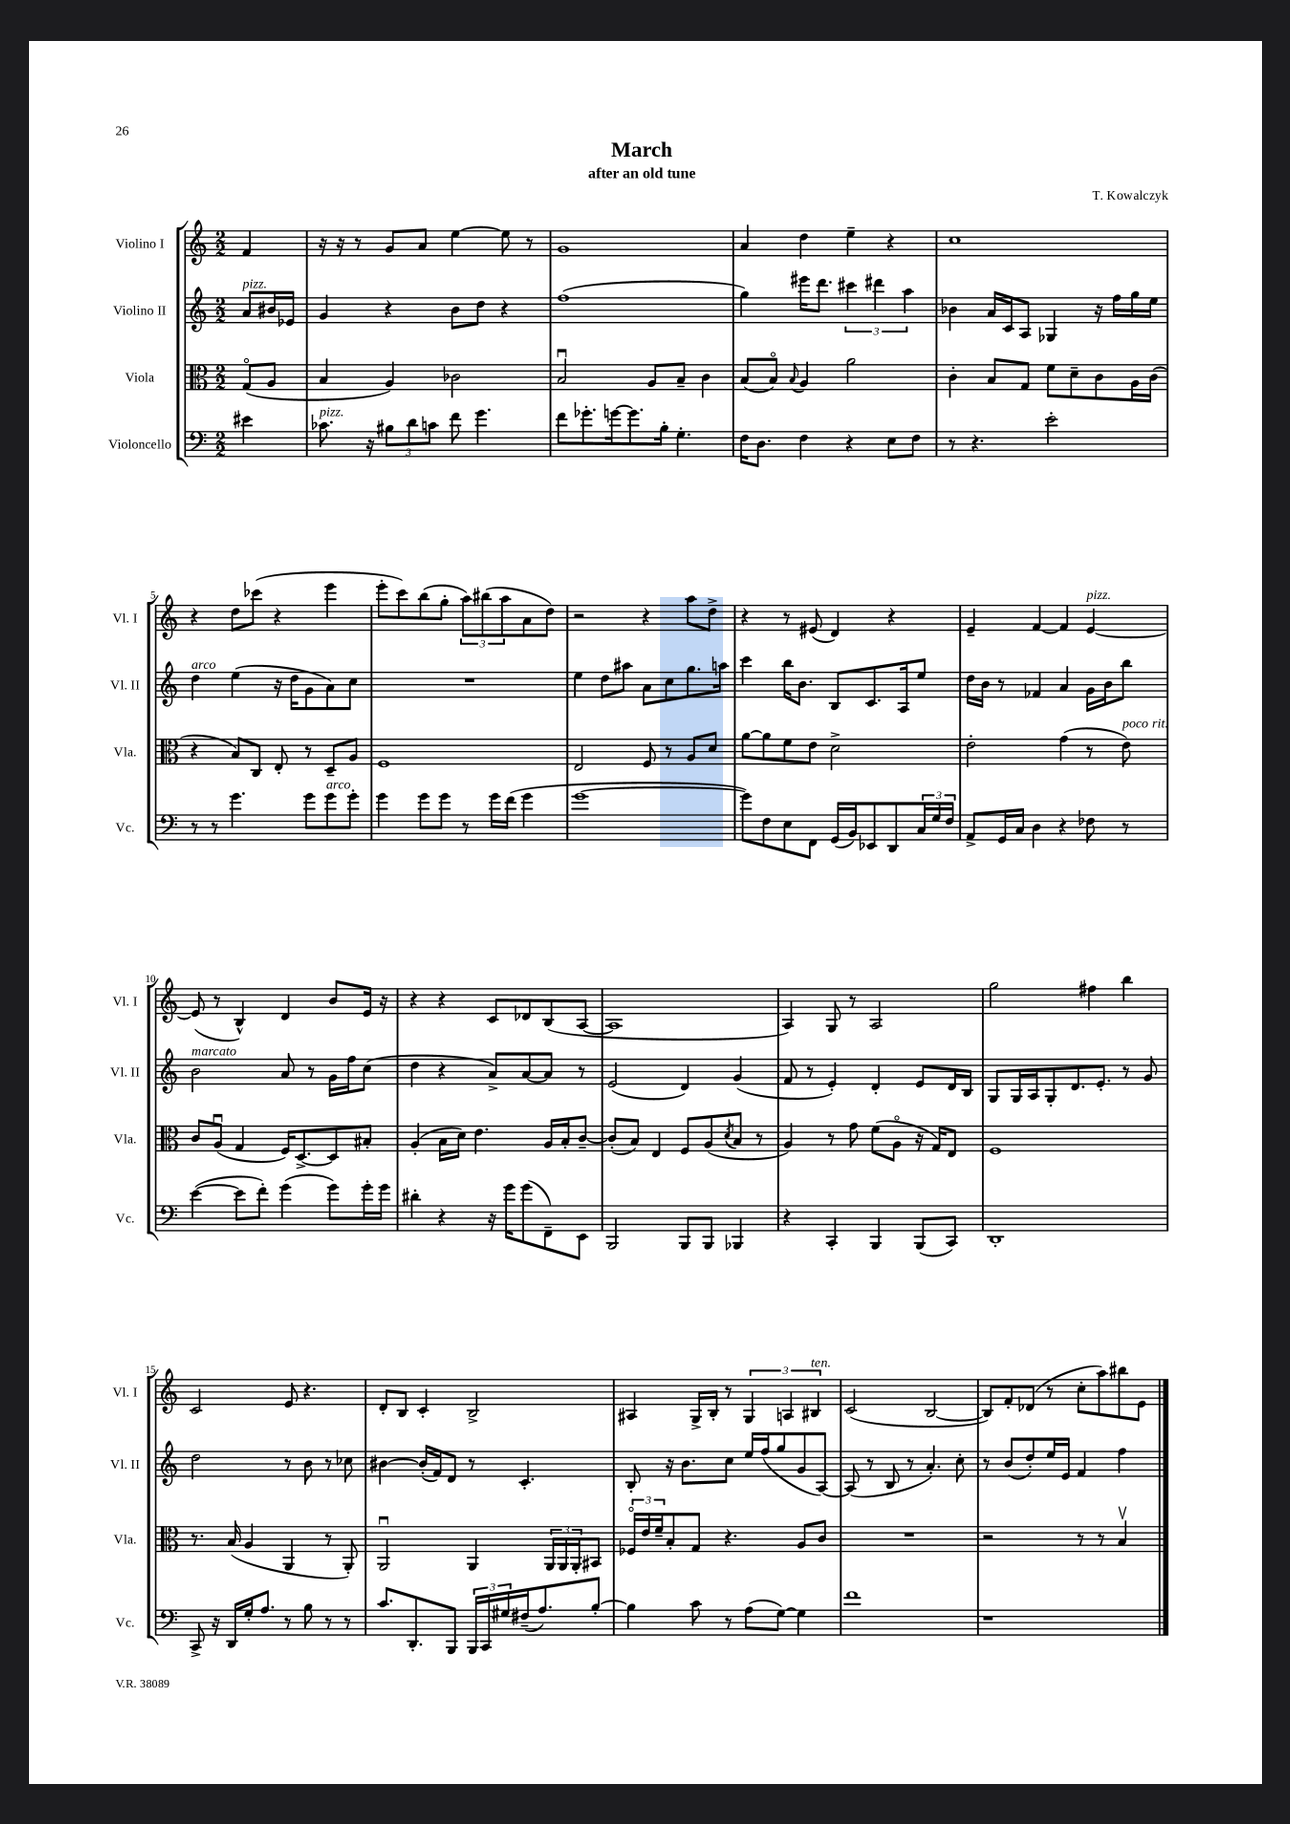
\header { title = "March" composer = "T. Kowalczyk" subtitle = "after an old tune" }
<<
\new StaffGroup <<
\new Staff = "s0" \with { instrumentName = "Violino I" shortInstrumentName = "Vl. I" } {
    \clef treble \key c \major \numericTimeSignature \time 2/2 \partial 4
    f'4 |
    r16 r16 r8 g'8 a'8 e''4~ e''8 r8 |
    g'1 |
    a'4 d''4 e''4-- r4 |
    c''1 |
    r4 d''8 ces'''8( r4 e'''4 |
    e'''8-. c'''8) b''8( g''8-. \tuplet 3/2 { a''8) bis''8( a''8 } a'8 d''8) |
    r2 r4 a''8 d''8-> |
    r4 r8 eis'8( d'4) r4 |
    e'4-- f'4~ f'4 e'4~^\markup { \italic "pizz." } |
    e'8( r8 b4-^) d'4 b'8 e'16 r16 |
    r4 r4 c'8 des'8 b8( a8~ |
    a1 |
    a4) g8 r8 a2 |
    g''2 fis''4 b''4 |
    c'2 e'8 r4. |
    d'8-. b8 c'4-. b2-> |
    ais4 g16-> b16-. r8 \tuplet 3/2 { g4 a4 bis4^\markup { \italic "ten." } } |
    c'2( b2~ |
    b8) f'8-. des'8( r8 c''8-. a''8) bis''8 e'8 \bar "|." |
}
\new Staff = "s1" \with { instrumentName = "Violino II" shortInstrumentName = "Vl. II" } {
    \clef treble \key c \major \numericTimeSignature \time 2/2 \partial 4
    a'8^\markup { \italic "pizz." } bis'16 ees'16 |
    g'4 r4 b'8 d''8 r4 |
    f''1( |
    g''4) eis'''16 d'''8. \tuplet 3/2 { cis'''4 dis'''4 a''4 } |
    bes'4 a'16 c'16 a8 ges4 r16 f''16 g''16 e''16 |
    d''4^\markup { \italic "arco" } e''4( r16 d''16 g'8 a'8) c''8 |
    R1 |
    e''4 d''8 ais''8 a'8 c''8 g''8. a''16 |
    c'''4 b''16 b'8. b8 c'8. a16 e''8 |
    d''16 b'16 r8 fes'4 a'4 g'16 b'16 b''8 |
    b'2^\markup { \italic "marcato" } a'8 r8 g'16 f''16 c''8( |
    d''4 r4 a'8->) a'8~ a'8 r8 |
    e'2( d'4) g'4( |
    f'8 r8 e'4-.) d'4-. e'8 d'16 b16 |
    g8 g16 a16 g8-. d'8. e'8.-. r8 g'8 |
    d''2 r8 b'8 r8 ces''8 |
    bis'4~ bis'16-.( f'16) d'8 r8 c'4.-. |
    b8-. r16 b'8. c''8 e''16 f''16( g''8 g'8 a8~) |
    a8( r8 b8 r8 a'4.-.) c''8-. |
    r8 b'8( d''8-.) e''16 e'16 f'4 f''4 \bar "|." |
}
\new Staff = "s2" \with { instrumentName = "Viola" shortInstrumentName = "Vla." } {
    \clef alto \key c \major \numericTimeSignature \time 2/2 \partial 4
    g8\flageolet( a8 |
    b4 a4) ces'2 |
    b2\downbow a8 b8-- c'4 |
    b8( b8\flageolet) \appoggiatura { b8 } a4 a'2 |
    c'4-. b8 g8 f'8 d'8-- c'8 a16 c'16( |
    r4 b8) c8 e8-. r8 d8-- a8 |
    f1 |
    e2 f8 r8 a8 d'8 |
    a'8~ a'8 f'8 e'8 d'2-> |
    e'2-. g'4( r8 e'8^\markup { \italic "poco rit." }) |
    c'8 a8\downbow( g4 f16) d8.~-> d8 bis8-. |
    a4-.( b16 d'16) e'4. a16 b16-. c'8~-- |
    c'8-.( b8) e4 f8 a8( \acciaccatura { d'8 } b8 r8 |
    a4) r8 g'8 f'8( a8\flageolet r16 g16) e8 |
    f1 |
    r8. b16( a4 a,4 r8 a,8-.) |
    a,2\downbow a,4 \tuplet 3/2 { a,16 a,16 a,16-. } bis,8 |
    \tuplet 3/2 { fes16\flageolet e'16 f'16-- } b8-. g8 r4. a8 c'8 |
    R1 |
    r2 r8 r8 b4\upbow \bar "|." |
}
\new Staff = "s3" \with { instrumentName = "Violoncello" shortInstrumentName = "Vc." } {
    \clef bass \key c \major \numericTimeSignature \time 2/2 \partial 4
    eis'4 |
    ces'8.^\markup { \italic "pizz." } r16 \tuplet 3/2 { bis8 d'8 c'8 } f'8 g'4. |
    f'8 ges'8.-. g'16~ g'8. b16-. g4.-. |
    f16 d8. f4 r4 e8 f8 |
    r8 r4. e'2-. |
    r8 r8 g'4. g'8 g'8^\markup { \italic "arco" } g'8-. |
    g'4 g'8 g'8 r8 g'16 f'16( g'4 |
    g'1~ |
    g'8) f8 e8 f,8 g,16( b,16) ees,8 d,8 \tuplet 3/2 { c16 g16 f16 } |
    a,8-> g,16 c16 d4 r4 fes8 r8 |
    e'4~( e'8 f'8-.) g'4( g'8) g'16-. g'16 |
    dis'4-. r4 r16 g'16 g'8( f,8--) e,8 |
    b,,2 b,,8 b,,8 bes,,4 |
    r4 c,4-. b,,4 b,,8( c,8) |
    d,1-. |
    c,8-> r16 d,16 g16-. a8. r8 b8 r8 r8 |
    c'8. d,8.-. b,,8 \tuplet 3/2 { b,,16 c,16 gis16 } fis16--( a8.) b8~-. |
    b4 c'8 r8 a8( g8~) g4 |
    f'1 |
    r1 \bar "|." |
}
>>
>>
